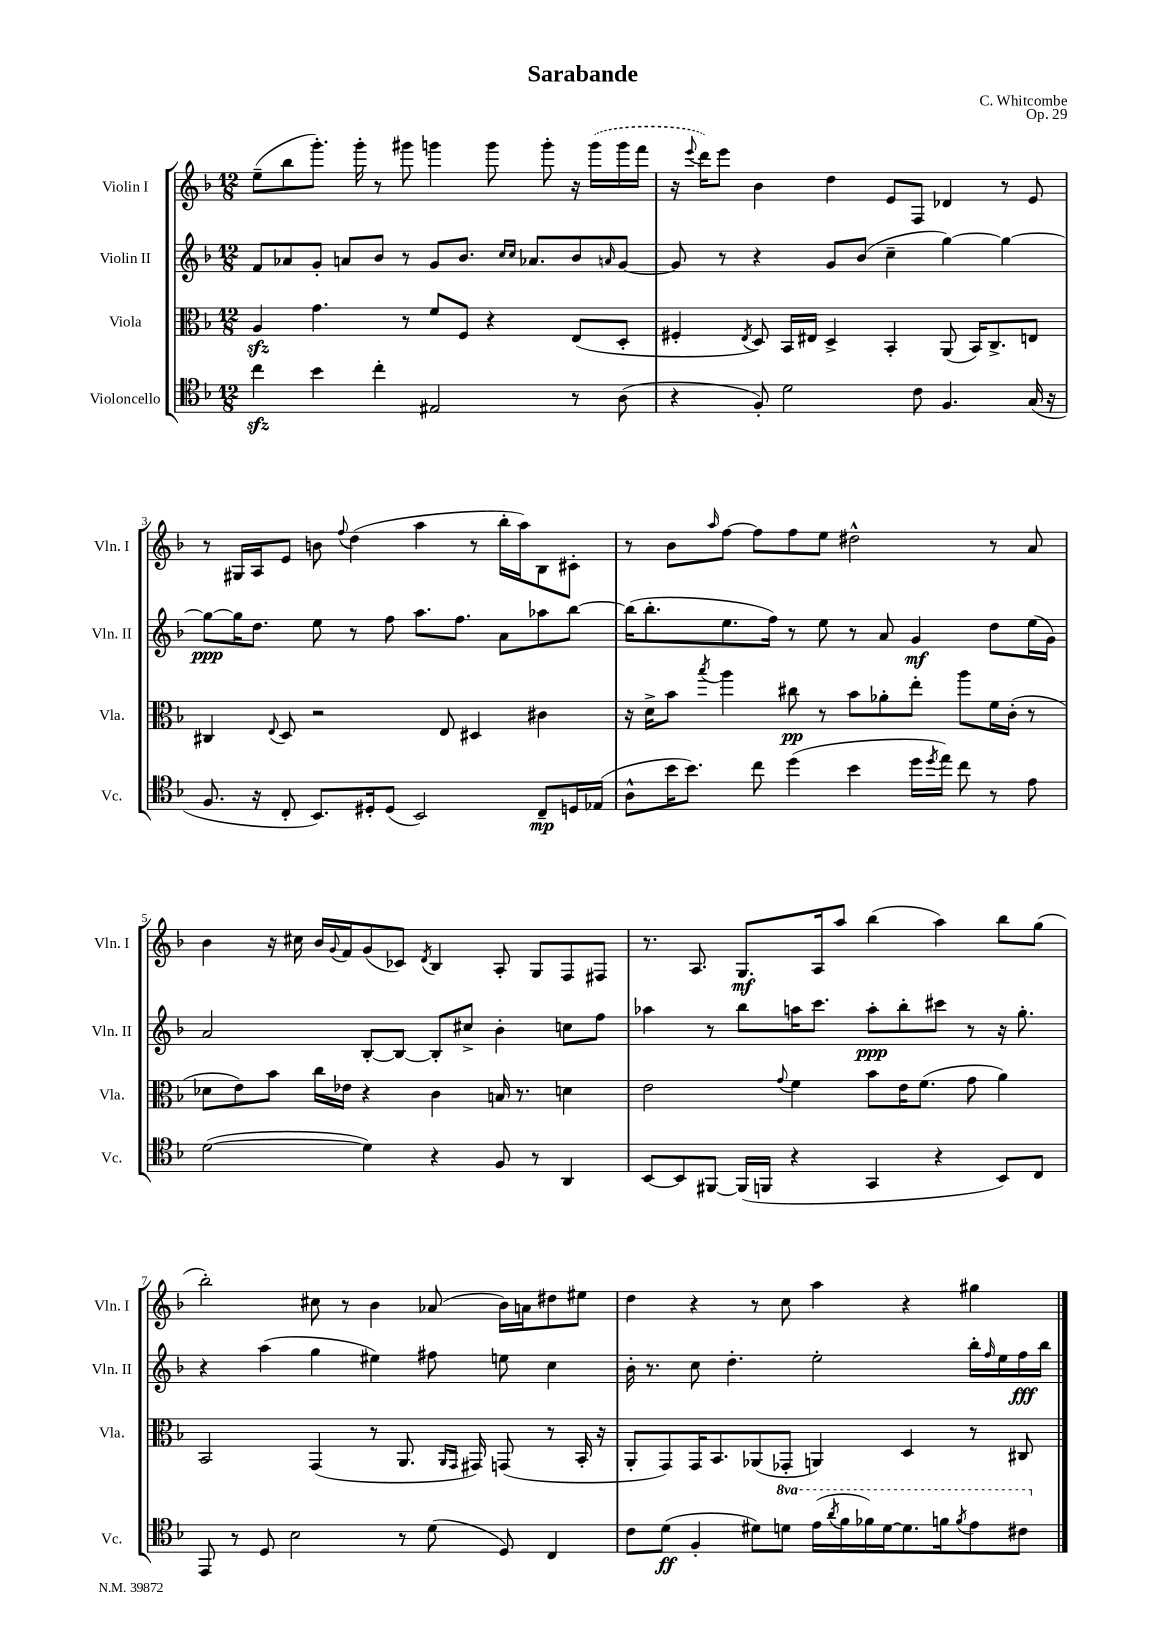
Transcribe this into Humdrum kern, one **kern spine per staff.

**kern	**dynam	**kern	**dynam	**kern	**dynam	**kern	**dynam
*part4	*part4	*part3	*part3	*part2	*part2	*part1	*part1
*staff4	*staff4	*staff3	*staff3	*staff2	*staff2	*staff1	*staff1
*I"Violoncello	*	*I"Viola	*	*I"Violin II	*	*I"Violin I	*
*I'Vc.	*	*I'Vla.	*	*I'Vln. II	*	*I'Vln. I	*
*clefC4	*	*clefC3	*	*clefG2	*	*clefG2	*
*k[b-]	*	*k[b-]	*	*k[b-]	*	*k[b-]	*
*M12/8	*	*M12/8	*	*M12/8	*	*M12/8	*
=1	=1	=1	=1	=1	=1	=1	=1
4cczz\	.	4Azz/	.	8f/L	.	(8ee~\L	.
.	.	.	.	8a-X/	.	8bb-\	.
4b-\	.	4.g\	.	8g'/J	.	8.ggg'\J)	.
.	.	.	.	8an/L	.	.	.
.	.	.	.	.	.	16ggg'\	.
4cc'\	.	.	.	8b-/J	.	8r	.
.	.	8r	.	8r	.	8ggg#X\	.
2E#X/	.	8f/L	.	8g/L	.	4gggn\	.
.	.	8F/J	.	8.b-/J	.	.	.
.	.	4r	.	.	.	8ggg\	.
.	.	.	.	16qqcc/LL	.	.	.
.	.	.	.	16qqcc/JJ	.	.	.
.	.	.	.	8.a-X/L	.	.	.
.	.	.	.	.	.	8ggg'\	.
8r	.	(8E/L	.	8b-/	.	16r	.
.	.	.	.	.	.	(16ggg\LL	.
.	.	.	.	16qqan/	.	.	.
(8A\	.	8D'/J	.	[8g/J	.	16ggg\	.
.	.	.	.	.	.	16fff\JJ	.
=2	=2	=2	=2	=2	=2	=2	=2
4r	.	4F#X'/	.	8g/]	.	16r	.
.	.	.	.	.	.	8qqeee/	.
.	.	.	.	.	.	16ddd\KL)	.
.	.	.	.	8r	.	8eee\J	.
.	.	8qE/	.	.	.	.	.
8F'/)	.	8D/)	.	4r	.	4b-\	.
2d\	.	16BB-/LL	.	.	.	.	.
.	.	16E#X/JJ	.	.	.	.	.
.	.	4D^/	.	8g/L	.	4dd\	.
.	.	.	.	(8b-/J	.	.	.
.	.	4BB-'/	.	4cc~\	.	8e/L	.
8c\	.	.	.	.	.	8F/J	.
4.F/	.	(8AA/	.	[4gg\)	.	4d-X/	.
.	.	16BB-/KL)	.	.	.	.	.
.	.	8.C^/	.	.	.	.	.
.	.	.	.	4gg\_	.	8r	.
(16G/	.	8En/J	.	.	.	8e/	.
16r	.	.	.	.	.	.	.
!!LO:LB:g=z
=3	=3	=3	=3	=3	=3	=3	=3
8.F/	.	4C#X/	.	8gg\L_	ppp	8r	.
.	.	.	.	16gg\K]	.	16G#X/LL	.
16r	.	.	.	8.dd\J	.	16A/J	.
.	.	8qqE/	.	.	.	.	.
8C'/	.	8D/	.	.	.	8e/J	.
8.BB-/L)	.	2r	.	8ee\	.	8bn\	.
.	.	.	.	.	.	8qqff/	.
.	.	.	.	8r	.	(4dd\	.
16D#X'/k	.	.	.	.	.	.	.
(8D#/J	.	.	.	8ff\	.	.	.
2BB-/)	.	.	.	8.aa\L	.	4aa\	.
.	.	8E/	.	.	.	.	.
.	.	.	.	8.ff\J	.	.	.
.	.	4D#X/	.	.	.	8r	.
.	.	.	.	8a\L	.	16bb-'\LL	.
.	.	.	.	.	.	16aa\J)	.
8C~/L	mp	4c#X\	.	8aa-X\	.	8B-\	.
16Dn/L	.	.	.	[8bb-\J	.	8c#X'\J	.
(16E-X/JJ	.	.	.	.	.	.	.
=4	=4	=4	=4	=4	=4	=4	=4
8A^^\L	.	16r	.	(16bb-\KL]	.	8r	.
.	.	16d^\KL	.	8.bb-'\	.	.	.
16b-\K	.	8b-\J	.	.	.	8b-\L	.
8.b-\J)	.	.	.	.	.	.	.
.	.	8qbb-/	.	.	.	16qqaa/	.
.	.	4aa\	.	8.ee\	.	[8ff\J	.
8cc\	.	.	.	.	.	8ff\L]	.
.	.	.	.	16ff\Jk)	.	.	.
(4dd\	.	8cc#X\	pp	8r	.	8ff\	.
.	.	8r	.	8ee\	.	8ee\J	.
4b-\	.	8b-\L	.	8r	.	2dd#X^^\	.
.	.	8a-X'\	.	8a/	.	.	.
16dd\LL	.	8ee'\J	.	4g/	mf	.	.
8qdd/	.	.	.	.	.	.	.
16ee\JJ)	.	.	.	.	.	.	.
8cc\	.	8aa\L	.	.	.	.	.
8r	.	16f\L	.	8dd\L	.	8r	.
.	.	(16c'\JJ	.	.	.	.	.
8e\	.	8r	.	(16ee\L	.	8a/	.
.	.	.	.	16g\JJ)	.	.	.
!!LO:LB:g=z
=5	=5	=5	=5	=5	=5	=5	=5
([2d\	.	8d-X\L	.	2a/	.	4b-\	.
.	.	8e\)	.	.	.	.	.
.	.	8b-\J	.	.	.	16r	.
.	.	.	.	.	.	16cc#X\	.
.	.	16cc\LL	.	.	.	16b-/LL	.
.	.	.	.	.	.	8qqg/	.
.	.	16e-X\JJ	.	.	.	16f/J	.
4d\])	.	4r	.	[8B-'/L	.	(8g/	.
.	.	.	.	8B-/J_	.	8c-X/J)	.
.	.	.	.	.	.	8qd/	.
4r	.	4c\	.	8B-'/L]	.	4B-/	.
.	.	.	.	8cc#X^/J	.	.	.
8F/	.	16Bn/	.	4b-'\	.	8A'/	.
.	.	8.r	.	.	.	.	.
8r	.	.	.	.	.	8G/L	.
4AA/	.	4dn\	.	8ccn\L	.	8F/	.
.	.	.	.	8ff\J	.	8F#X/J	.
=6	=6	=6	=6	=6	=6	=6	=6
[8BB-/L	.	2e\	.	4aa-X\	.	8.r	.
8BB-/]	.	.	.	.	.	.	.
.	.	.	.	.	.	8.A/	.
[8FF#X/J	.	.	.	8r	.	.	.
(16FF#/LL]	.	.	.	8bb-\L	.	8.G/L	mf
16FFn/JJ	.	.	.	.	.	.	.
.	.	8qqg/	.	.	.	.	.
4r	.	4f\	.	16aan\K	.	.	.
.	.	.	.	8.ccc\J	.	16A/k	.
.	.	.	.	.	.	8aa/J	.
4GG/	.	8b-\L	.	8aa'\L	ppp	(4bb-\	.
.	.	16e\K	.	8bb-'\	.	.	.
.	.	(8.f\J	.	.	.	.	.
4r	.	.	.	8ccc#X\J	.	4aa\)	.
.	.	8g\	.	8r	.	.	.
8BB-/L)	.	4a\)	.	16r	.	8bb-\L	.
.	.	.	.	8.gg'\	.	.	.
8C/J	.	.	.	.	.	(8gg\J	.
!!LO:LB:g=z
=7	=7	=7	=7	=7	=7	=7	=7
8EE/	.	2BB-/	.	4r	.	2bb-'\)	.
8r	.	.	.	.	.	.	.
8D/	.	.	.	(4aa\	.	.	.
2B-\	.	.	.	.	.	.	.
.	.	(4GG/	.	4gg\	.	8cc#X\	.
.	.	.	.	.	.	8r	.
.	.	8r	.	4ee#X\)	.	4b-\	.
8r	.	8.AA/	.	.	.	.	.
(8d\	.	.	.	8ff#X\	.	(8a-X/	.
.	.	16qqAA/LL	.	.	.	.	.
.	.	16qqGG/JJ	.	.	.	.	.
.	.	16GG#X/)	.	.	.	.	.
8D/)	.	(8GGn/	.	8een\	.	16b-\LL)	.
.	.	.	.	.	.	16an\J	.
4C/	.	8r	.	4cc\	.	8dd#X\	.
.	.	16BB-'/	.	.	.	8ee#X\J	.
.	.	16r	.	.	.	.	.
=8	=8	=8	=8	=8	=8	=8	=8
8c\L	.	8AA'/L	.	16b-'\	.	4dd\	.
.	.	.	.	8.r	.	.	.
(8d\J	ff	8GG/)	.	.	.	.	.
4F'/	.	16GG/K	.	8cc\	.	4r	.
.	.	8.BB-/	.	.	.	.	.
.	.	.	.	4.dd'\	.	.	.
8d#X\L)	.	(8AA-X/	.	.	.	8r	.
*8va	*	*	*	*	*	*	*
8ddn\J	.	8GG-X'/J	.	.	.	8cc\	.
(16ee\LL	.	4AAn/)	.	2ee'\	.	4aa\	.
8qaa/	.	.	.	.	.	.	.
16ff\	.	.	.	.	.	.	.
16ff-X\)	.	.	.	.	.	.	.
[16dd\J	.	.	.	.	.	.	.
8.dd\]	.	4D/	.	.	.	4r	.
16ffn\k	.	.	.	.	.	.	.
8qff/	.	.	.	.	.	.	.
8ee\	.	8r	.	16bb-'\LL	.	4gg#X\	.
.	.	.	.	16qqff/	.	.	.
.	.	.	.	16ee\	.	.	.
8cc#X\J	.	8C#X/	.	16ff\	fff	.	.
.	.	.	.	16bb-\JJ	.	.	.
*X8va	*	*	*	*	*	*	*
==	==	==	==	==	==	==	==
*-	*-	*-	*-	*-	*-	*-	*-
